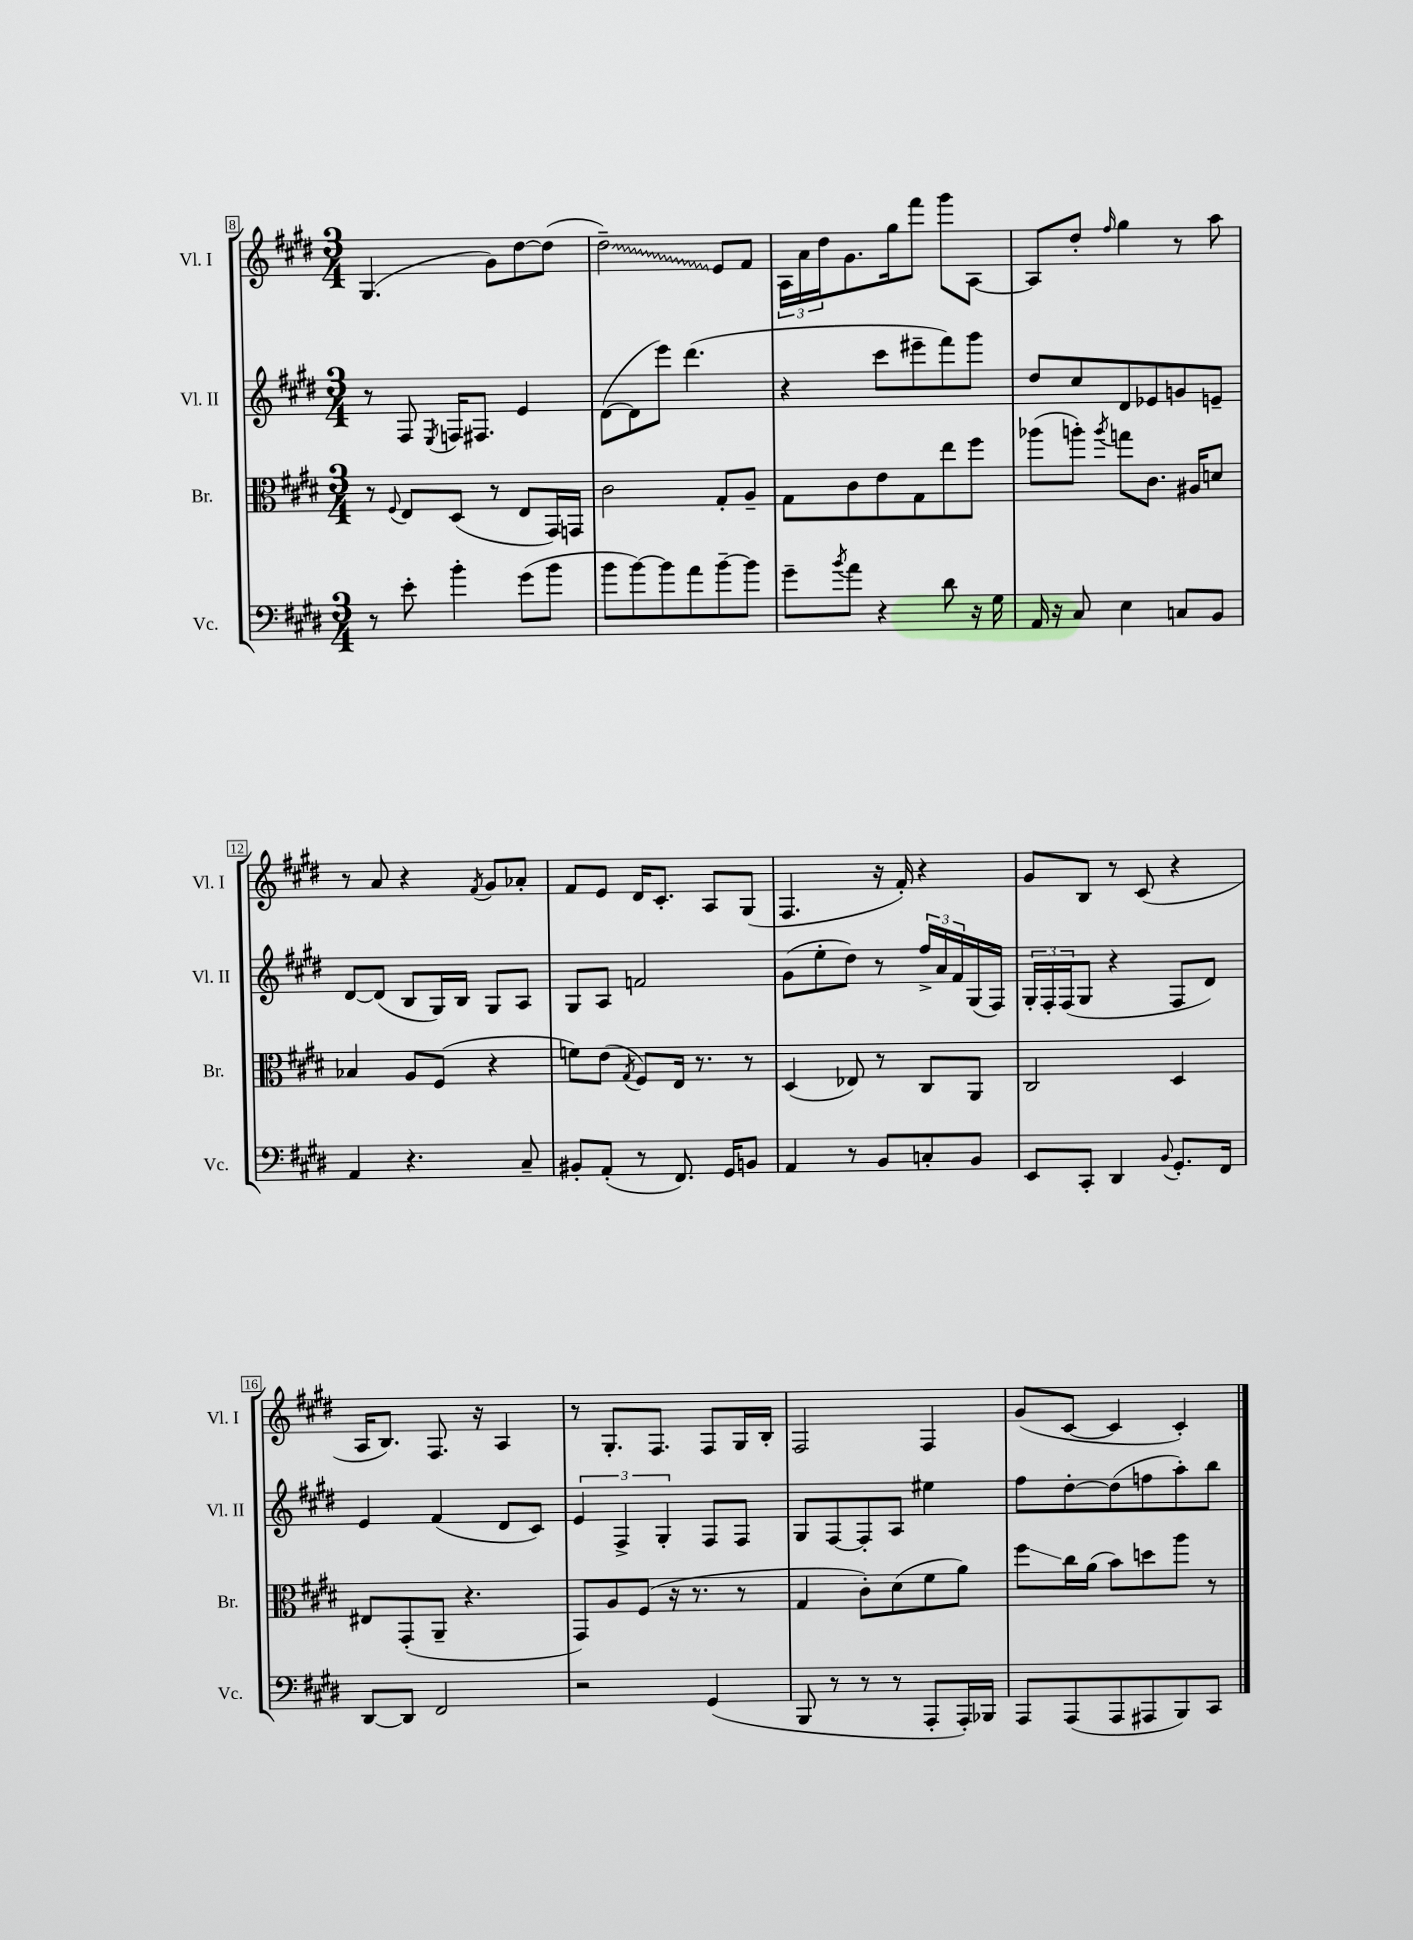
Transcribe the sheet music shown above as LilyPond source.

<<
\new StaffGroup <<
\new Staff = "s0" \with { instrumentName = "Vl. I" shortInstrumentName = "Vl. I" } {
    \clef treble \key e \major \numericTimeSignature \time 3/4
    gis4.( gis'8) dis''8~ dis''8( |
    \once \override Glissando.style = #'zigzag dis''2--\glissando) e'8 fis'8 |
    \tuplet 3/2 { a16 a'16 dis''16 } gis'8. gis''16 fis'''8 gis'''8 a8~ |
    a8 dis''8-. \grace { fis''16 } gis''4 r8 a''8 |
    r8 a'8 r4 \acciaccatura { fis'8 } gis'8 aes'8-. |
    fis'8 e'8 dis'16 cis'8.-. a8 gis8( |
    fis4. r16 fis'16-.) r4 |
    gis'8 b8 r8 cis'8( r4 |
    a16 b8.) fis8. r16 a4 |
    r8 gis8.-. fis8. fis8 gis16 b16-. |
    fis2 fis4 |
    gis'8( cis'8~ cis'4 cis'4-.) \bar "|." |
}
\new Staff = "s1" \with { instrumentName = "Vl. II" shortInstrumentName = "Vl. II" } {
    \clef treble \key e \major \numericTimeSignature \time 3/4
    r8 fis8 \acciaccatura { e8 } f16 fis8. e'4 |
    dis'8~( dis'8 e'''8) dis'''4.( |
    r4 cis'''8 eis'''8-- fis'''8) gis'''8 |
    dis''8 cis''8 dis'8 ees'8 g'8 e'8-- |
    dis'8~ dis'8( b8 gis16) b16 gis8 a8 |
    gis8 a8 f'2 |
    gis'8( e''8-. dis''8) r8 \tuplet 3/2 { fis''16-> a'16 fis'16 } gis16( fis16) |
    \tuplet 3/2 { gis16-. fis16-. fis16( } gis8 r4 fis8 dis'8) |
    e'4 fis'4( dis'8 cis'8) |
    \tuplet 3/2 { e'4 fis4-> gis4-. } fis8 fis8 |
    gis8 fis8~ fis8-. a8 eis''4 |
    fis''8 dis''8~-. dis''8( f''8 a''8-.) b''8 \bar "|." |
}
\new Staff = "s2" \with { instrumentName = "Br." shortInstrumentName = "Br." } {
    \clef alto \key e \major \numericTimeSignature \time 3/4
    r8 \appoggiatura { fis8 } e8 dis8( r8 e8 gis,16) g,16 |
    cis'2 gis8-. a8-- |
    gis8 cis'8 e'8 gis8 e''8 fis''8 |
    aes''8( a''8-.) \acciaccatura { a''8 } g''8 cis'8. ais16 d'8 |
    bes4 a8 fis8( r4 |
    f'8) e'8( \acciaccatura { gis8 } fis8) e16 r8. r8 |
    dis4( ees8) r8 cis8 a,8 |
    cis2 dis4 |
    eis8 gis,8-.( a,8-- r4. |
    gis,8) a8 fis8( r16 r8. r8 |
    gis4 cis'8-.) dis'8( fis'8 a'8) |
    fis''8\glissando cis''16 a'16( b'8) d''8 a''8 r8 \bar "|." |
}
\new Staff = "s3" \with { instrumentName = "Vc." shortInstrumentName = "Vc." } {
    \clef bass \key e \major \numericTimeSignature \time 3/4
    r8 e'8-. b'4-. gis'8( b'8 |
    b'8 b'8~) b'8 a'8 b'8~-- b'8 |
    gis'8-- \acciaccatura { b'8 } a'8 r4 dis'8 r16 gis16 |
    a,16 r16 cis8 e4 c8 b,8 |
    a,4 r4. cis8-- |
    bis,8-. a,8-.( r8 fis,8.) gis,16 b,8 |
    a,4 r8 b,8 c8-. b,8 |
    e,8 cis,8-. dis,4 \appoggiatura { b,8 } gis,8.-. fis,16 |
    dis,8~ dis,8 fis,2 |
    r2 gis,4( |
    b,,8 r8 r8 r8 a,,8-. a,,16-.) bes,,16 |
    a,,8 a,,8( a,,8 ais,,8 b,,8) cis,8 \bar "|." |
}
>>
>>
\layout { \context { \Score currentBarNumber = #8 \override BarNumber.stencil = #(make-stencil-boxer 0.1 0.3 ly:text-interface::print) } }
